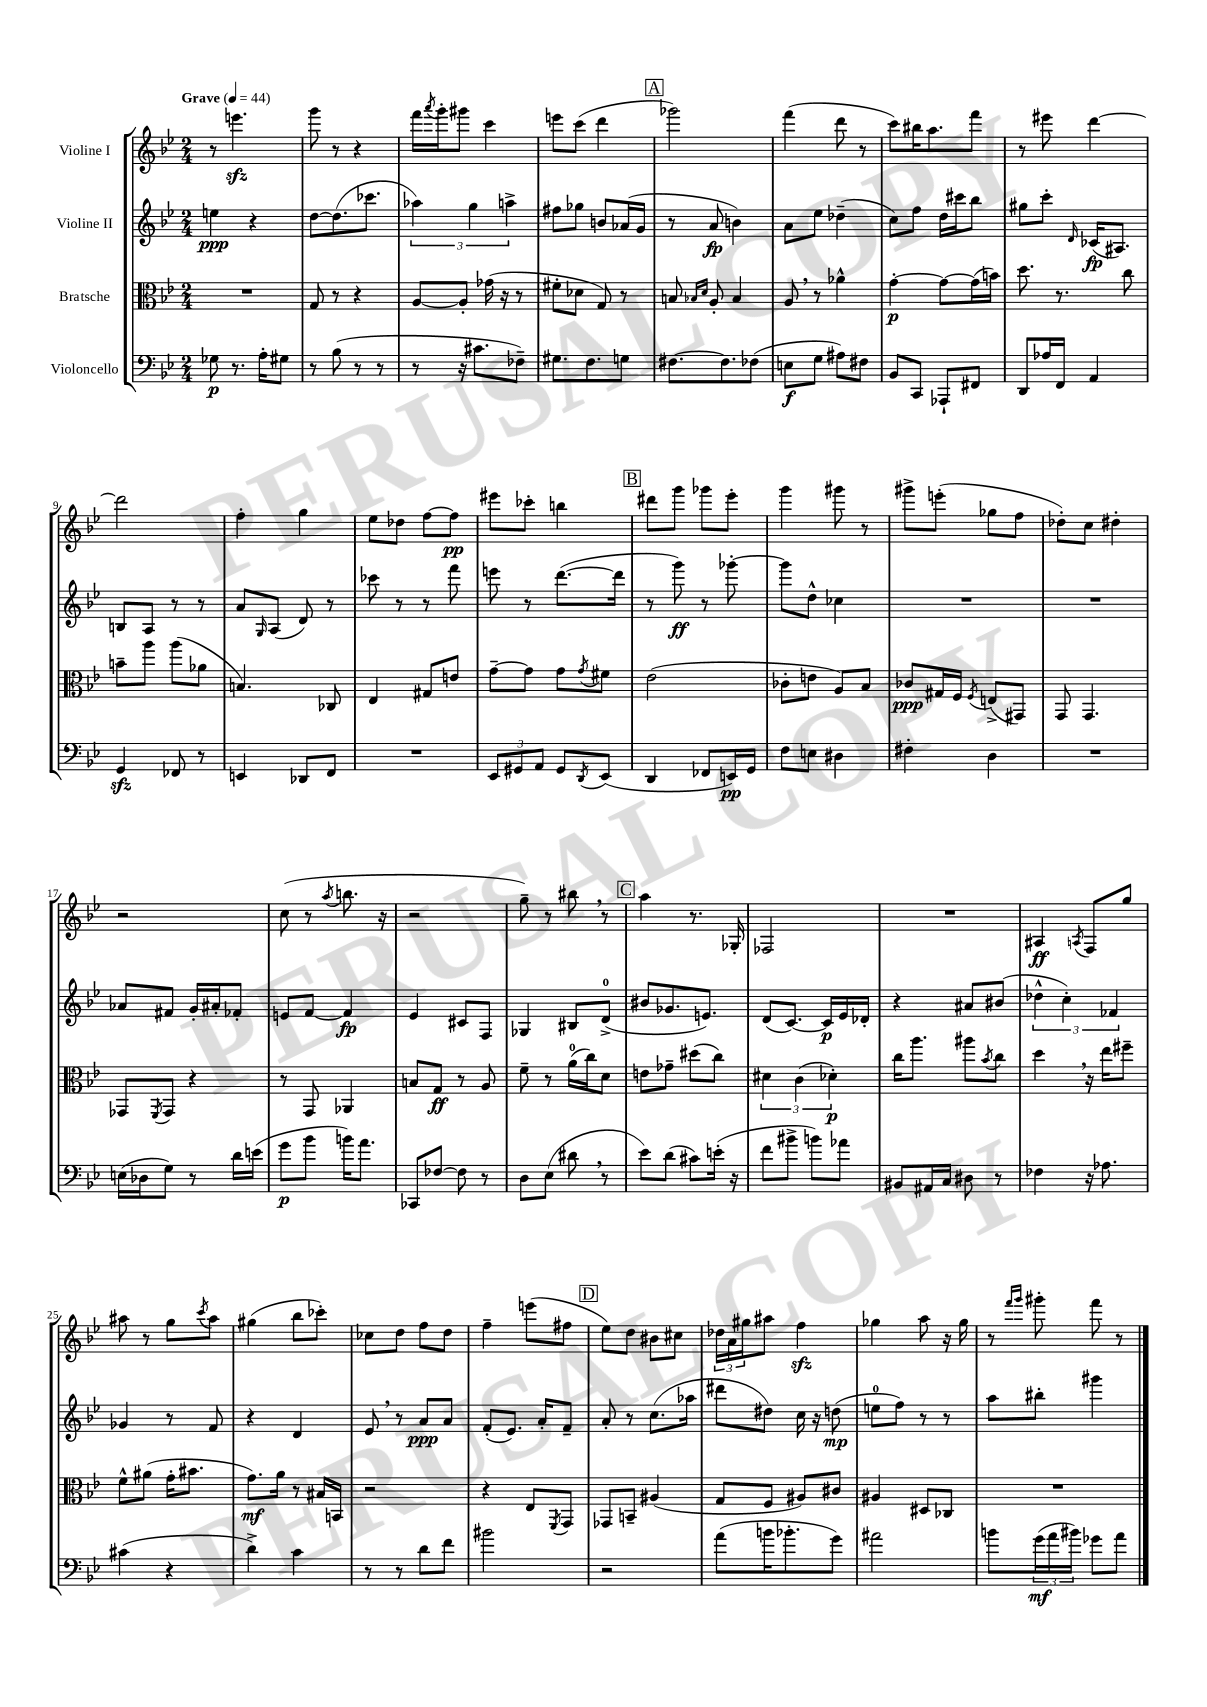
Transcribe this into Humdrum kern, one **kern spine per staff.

**kern	**dynam	**kern	**dynam	**kern	**dynam	**kern	**dynam
*part4	*part4	*part3	*part3	*part2	*part2	*part1	*part1
*staff4	*staff4	*staff3	*staff3	*staff2	*staff2	*staff1	*staff1
*I"Violoncello	*	*I"Bratsche	*	*I"Violine II	*	*I"Violine I	*
*clefF4	*	*clefC3	*	*clefG2	*	*clefG2	*
*k[b-e-]	*	*k[b-e-]	*	*k[b-e-]	*	*k[b-e-]	*
*M2/4	*	*M2/4	*	*M2/4	*	*M2/4	*
*MM44	*	*MM44	*	*MM44	*	*MM44	*
=1	=1	=1	=1	=1	=1	=1	=1
!	!	!	!	!	!	!LO:TX:a:B:t=Grave	!
8G-X\	p	2r	.	4een\	ppp	8r	.
8.r	.	.	.	.	.	4.eeenzz\	.
.	.	.	.	4r	.	.	.
16A'\KL	.	.	.	.	.	.	.
8G#X\J	.	.	.	.	.	.	.
=2	=2	=2	=2	=2	=2	=2	=2
8r	.	8G/	.	[8dd\L	.	8ggg\	.
(8B-\	.	8r	.	(8.dd\]	.	8r	.
8r	.	4r	.	.	.	4r	.
.	.	.	.	8.ccc-X\J	.	.	.
8r	.	.	.	.	.	.	.
=3	=3	=3	=3	=3	=3	=3	=3
8r	.	[8A/L	.	6aa-X\)	.	16fff\LL	.
.	.	.	.	.	.	8qaaa/	.
.	.	.	.	.	.	16ggg'\J	.
16r	.	8A'/J]	.	.	.	8ggg#X\J	.
.	.	.	.	6gg\	.	.	.
8.c#X\L	.	.	.	.	.	.	.
.	.	(16g-X\	.	.	.	4ccc\	.
.	.	16r	.	.	.	.	.
.	.	.	.	6aan^\	.	.	.
8F-X~\J)	.	8r	.	.	.	.	.
=4	=4	=4	=4	=4	=4	=4	=4
8.G#X\L	.	8f#X'\L	.	8ff#X\L	.	8eeen\L	.
.	.	8d-X\J	.	8gg-X\J	.	(8ccc\J	.
8.F\	.	.	.	.	.	.	.
.	.	8G/)	.	8bn/L	.	4ddd\	.
8Gn\J	.	8r	.	(16a-X/L	.	.	.
.	.	.	.	16g/JJ	.	.	.
!!LO:REH:place=s1:t=A
=5	=5	=5	=5	=5	=5	=5	=5
[8.F#X\L	.	8Bn/	.	8r	.	2ggg-X\)	.
.	.	16qqB-X/LL	.	.	.	.	.
.	.	16qqd/JJ	.	.	.	.	.
.	.	8A'/	.	8a/	fp	.	.
8.F#\]	.	.	.	.	.	.	.
.	.	4B-/	.	4bn\)	.	.	.
(8F-X\J	.	.	.	.	.	.	.
=6	=6	=6	=6	=6	=6	=6	=6
8En\L	f	8A,/	.	8a\L	.	(4fff\	.
8G\J	.	8r	.	8ee-\J	.	.	.
8A#X\L)	.	4a-X^^\	.	(4dd-X~\	.	8ddd\	.
8F#X\J	.	.	.	.	.	8r	.
=7	=7	=7	=7	=7	=7	=7	=7
8BB-/L	.	[4g'\	p	8cc\L)	.	8ccc\L)	.
8CC/J	.	.	.	8ff\J	.	16bb#X\K	.
.	.	.	.	.	.	8.aa\	.
8AAA-X`/L	.	8g\L_	.	16dd\LL	.	.	.
.	.	.	.	16ccc#X\J	.	.	.
8FF#X/J	.	(16g\L]	.	8bb-\J	.	8fff\J	.
.	.	16bn\JJ)	.	.	.	.	.
=8	=8	=8	=8	=8	=8	=8	=8
8DD/L	.	8.dd\	.	8gg#X\L	.	8r	.
16A-X/L	.	.	.	8ccc'\J	.	8eee#X\	.
16FF/JJ	.	8.r	.	.	.	.	.
.	.	.	.	16qqd/	.	.	.
4AA/	.	.	.	(16c-X/KL	fp	[4ddd\	.
.	.	.	.	8.A#X/J)	.	.	.
.	.	8cc\	.	.	.	.	.
!!LO:LB:g=z
=9	=9	=9	=9	=9	=9	=9	=9
4GGzz/	.	8bn~\L	.	8Bn/L	.	2ddd\]	.
.	.	8aa\J	.	8A/J	.	.	.
8FF-X/	.	(8aa\L	.	8r	.	.	.
8r	.	8a-X\J	.	8r	.	.	.
=10	=10	=10	=10	=10	=10	=10	=10
4EEn/	.	4.Bn/)	.	8a/L	.	4ff'\	.
.	.	.	.	16qqG/	.	.	.
.	.	.	.	(8A/J	.	.	.
8DD-X/L	.	.	.	8d/)	.	4gg\	.
8FF/J	.	8C-X/	.	8r	.	.	.
=11	=11	=11	=11	=11	=11	=11	=11
2r	.	4E-/	.	8ccc-X\	.	8ee-\L	.
.	.	.	.	8r	.	8dd-X\J	.
.	.	8G#X/L	.	8r	.	[8ff\L	.
.	.	8en/J	.	8fff\	.	8ff\J]	pp
=12	=12	=12	=12	=12	=12	=12	=12
12EE-/L	.	[8g~\L	.	8eeen\	.	8eee#X\L	.
12GG#X/	.	.	.	.	.	.	.
.	.	8g\J]	.	8r	.	8ccc-X'\J	.
12AA/J	.	.	.	.	.	.	.
8GG#/L	.	8g\L	.	([8.ddd\L	.	4bbn\	.
8qDD/	.	8qg/	.	.	.	.	.
(8EE-/J	.	8f#X\J	.	.	.	.	.
.	.	.	.	16ddd\Jk]	.	.	.
!!LO:REH:place=s1:t=B
=13	=13	=13	=13	=13	=13	=13	=13
4DD/	.	(2e-\	.	8r	.	8ddd#X\L	.
.	.	.	.	8ggg\)	ff	8ggg\J	.
8FF-X/L	.	.	.	8r	.	8ggg-X\L	.
16EEn/L)	pp	.	.	[8ggg-X'\	.	8eee-'\J	.
16GG/JJ	.	.	.	.	.	.	.
=14	=14	=14	=14	=14	=14	=14	=14
8F\L	.	8c-X'\L	.	8ggg-\L]	.	4ggg\	.
8En\J	.	8en\J	.	8dd^^\J	.	.	.
4D#X\	.	8A/L)	.	4cc-X\	.	8ggg#X\	.
.	.	8B-/J	.	.	.	8r	.
=15	=15	=15	=15	=15	=15	=15	=15
4F#X'\	.	8c-X/L	ppp	2r	.	8ggg#X^\L	.
.	.	16G#X/L	.	.	.	(8eeen'\J	.
.	.	16F/JJ	.	.	.	.	.
.	.	8qF/	.	.	.	.	.
4D\	.	(8En^/L	.	.	.	8gg-X\L	.
.	.	8GG#X/J)	.	.	.	8ff\J	.
=16	=16	=16	=16	=16	=16	=16	=16
2r	.	8GG/	.	2r	.	8dd-X'\L)	.
.	.	4.GG/	.	.	.	8cc\J	.
.	.	.	.	.	.	4dd#X'\	.
!!LO:LB:g=z
=17	=17	=17	=17	=17	=17	=17	=17
(16En\LL	.	8GG-X/L	.	8a-X/L	.	2r	.
16D-X\J	.	.	.	.	.	.	.
.	.	8qFF/	.	.	.	.	.
8G\J)	.	8GG-/J	.	8f#X/J	.	.	.
8r	.	4r	.	16g'/LL	.	.	.
.	.	.	.	16a#X'/J	.	.	.
16d\LL	.	.	.	8f-X'/J	.	.	.
(16en\JJ	.	.	.	.	.	.	.
=18	=18	=18	=18	=18	=18	=18	=18
8g\L	p	8r	.	8en/L	.	(8cc\	.
8b-\J	.	8GG/	.	[8f/J	.	8r	.
.	.	.	.	.	.	8qaa/	.
16bn\KL)	.	4AA-X/	.	4f/]	fp	8.bbn\	.
8.a\J	.	.	.	.	.	.	.
.	.	.	.	.	.	16r	.
=19	=19	=19	=19	=19	=19	=19	=19
8CC-X/L	.	8Bn/L	.	4e-/	.	2r	.
[8F-X/J	.	8G/J	ff	.	.	.	.
8F-\]	.	8r	.	8c#X/L	.	.	.
8r	.	8A/	.	8F/J	.	.	.
=20	=20	=20	=20	=20	=20	=20	=20
8D\L	.	8f~\	.	4G-X/	.	8gg~\)	.
(8E-\J	.	8r	.	.	.	8r	.
8d#X,\	.	(16a\LL	.	8B#X/L	.	8bb#X,\	.
.	.	16cc\J)	.	.	.	.	.
8r	.	8d\J	.	(8d^/J	.	8r	.
!!LO:REH:place=s1:t=C
=21	=21	=21	=21	=21	=21	=21	=21
8e-\L)	.	8en\L	.	8b#X/L	.	4aa\	.
(8d\J	.	8g-X~\J	.	8.g-X/	.	.	.
8c#X\L)	.	(8dd#X\L	.	.	.	8.r	.
.	.	.	.	8.en/J)	.	.	.
(16en'\Jk	.	8cc\J)	.	.	.	.	.
16r	.	.	.	.	.	16G-X'/	.
=22	=22	=22	=22	=22	=22	=22	=22
8f\L	.	6d#X\	.	(8d/L	.	2F-X/	.
8b#X^\J	.	.	.	[8.c/J)	.	.	.
.	.	(6c\	.	.	.	.	.
8bn\L)	.	.	.	.	.	.	.
.	.	.	.	16c/LL]	p	.	.
.	.	6d-X'\)	p	.	.	.	.
8a-X\J	.	.	.	16e-/	.	.	.
.	.	.	.	16d-X'/JJ	.	.	.
=23	=23	=23	=23	=23	=23	=23	=23
8BB#X/L	.	16cc\KL	.	4r	.	2r	.
.	.	8.aa\J	.	.	.	.	.
16AA#X/L	.	.	.	.	.	.	.
16C/JJ	.	.	.	.	.	.	.
8D#X\	.	8aa#X\L	.	8a#X/L	.	.	.
.	.	8qb-/	.	.	.	.	.
8r	.	8cc\J	.	(8b#X/J	.	.	.
=24	=24	=24	=24	=24	=24	=24	=24
4F-X\	.	4dd,\	.	6dd-X^^\	.	4A#X/	ff
.	.	.	.	6cc'\)	.	.	.
.	.	.	.	.	.	8qAn/	.
16r	.	16r	.	.	.	8F/L	.
8.A-X\	.	16ee-\KL	.	.	.	.	.
.	.	.	.	6f-X/	.	.	.
.	.	8ff#X~\J	.	.	.	8gg/J	.
!!LO:LB:g=z
=25	=25	=25	=25	=25	=25	=25	=25
(4c#X\	.	8f^^\L	.	4g-X/	.	8aa#X\	.
.	.	(8a#X\J	.	.	.	8r	.
4r	.	16g'\KL	.	8r	.	8gg\L	.
.	.	8.b#X\J	.	.	.	.	.
.	.	.	.	.	.	8qccc/	.
.	.	.	.	8f/	.	8aa#\J	.
=26	=26	=26	=26	=26	=26	=26	=26
4d^\)	.	8.g\L)	mf	4r	.	(4gg#X\	.
.	.	16a\Jk	.	.	.	.	.
4c\	.	8r	.	4d/	.	8bb-\L	.
.	.	16B#X/LL	.	.	.	8ccc-X'\J)	.
.	.	16BBn/JJ	.	.	.	.	.
=27	=27	=27	=27	=27	=27	=27	=27
8r	.	2r	.	8e-,/	.	8cc-X\L	.
8r	.	.	.	8r	.	8dd\J	.
8d\L	.	.	.	8a/L	ppp	8ff\L	.
8f\J	.	.	.	8a/J	.	8dd\J	.
=28	=28	=28	=28	=28	=28	=28	=28
2b#X\	.	4r	.	(8f'/L	.	4ff~\	.
.	.	.	.	8.e-/J)	.	.	.
.	.	8E-/L	.	.	.	(8eeen\L	.
.	.	.	.	16a'/KL	.	.	.
.	.	8qFF/	.	.	.	.	.
.	.	8GG/J	.	8f~/J	.	8ff#X\J	.
!!LO:REH:place=s1:t=D
=29	=29	=29	=29	=29	=29	=29	=29
2r	.	8GG-X/L	.	8a'/	.	8ee-\L)	.
.	.	8BBn~/J	.	8r	.	8dd\J	.
.	.	(4A#X/	.	(8.cc\L	.	8b#X\L	.
.	.	.	.	.	.	8cc#X\J	.
.	.	.	.	16aa-X\Jk	.	.	.
=30	=30	=30	=30	=30	=30	=30	=30
(8a\L	.	8G/L	.	8ddd#X\L	.	24dd-X\LL	.
.	.	.	.	.	.	24a\	.
.	.	.	.	.	.	24gg#X\J	.
16bn\K	.	8F/J	.	8dd#X\J)	.	8aa#X\J	.
8.b-X'\	.	.	.	.	.	.	.
.	.	8A#X/L)	.	16cc\	.	4ffzz\	.
.	.	.	.	16r	.	.	.
8g\J)	.	8c#X/J	.	(8ddn\	mp	.	.
=31	=31	=31	=31	=31	=31	=31	=31
2a#X\	.	4A#X/	.	8een\L	.	4gg-X\	.
.	.	.	.	8ff\J)	.	.	.
.	.	8D#X/L	.	8r	.	8aa\	.
.	.	8C-X/J	.	8r	.	16r	.
.	.	.	.	.	.	16gg-\	.
=32	=32	=32	=32	=32	=32	=32	=32
8bn\L	.	2r	.	8aa\L	.	8r	.
.	.	.	.	.	.	16qqfff/LL	.
.	.	.	.	.	.	16qqggg/JJ	.
(24g\L	mf	.	.	8bb#X'\J	.	8ggg#X'\	.
24a\	.	.	.	.	.	.	.
24b#X\JJ)	.	.	.	.	.	.	.
8g-X\L	.	.	.	4ggg#X\	.	8fff\	.
8a\J	.	.	.	.	.	8r	.
==	==	==	==	==	==	==	==
*-	*-	*-	*-	*-	*-	*-	*-
